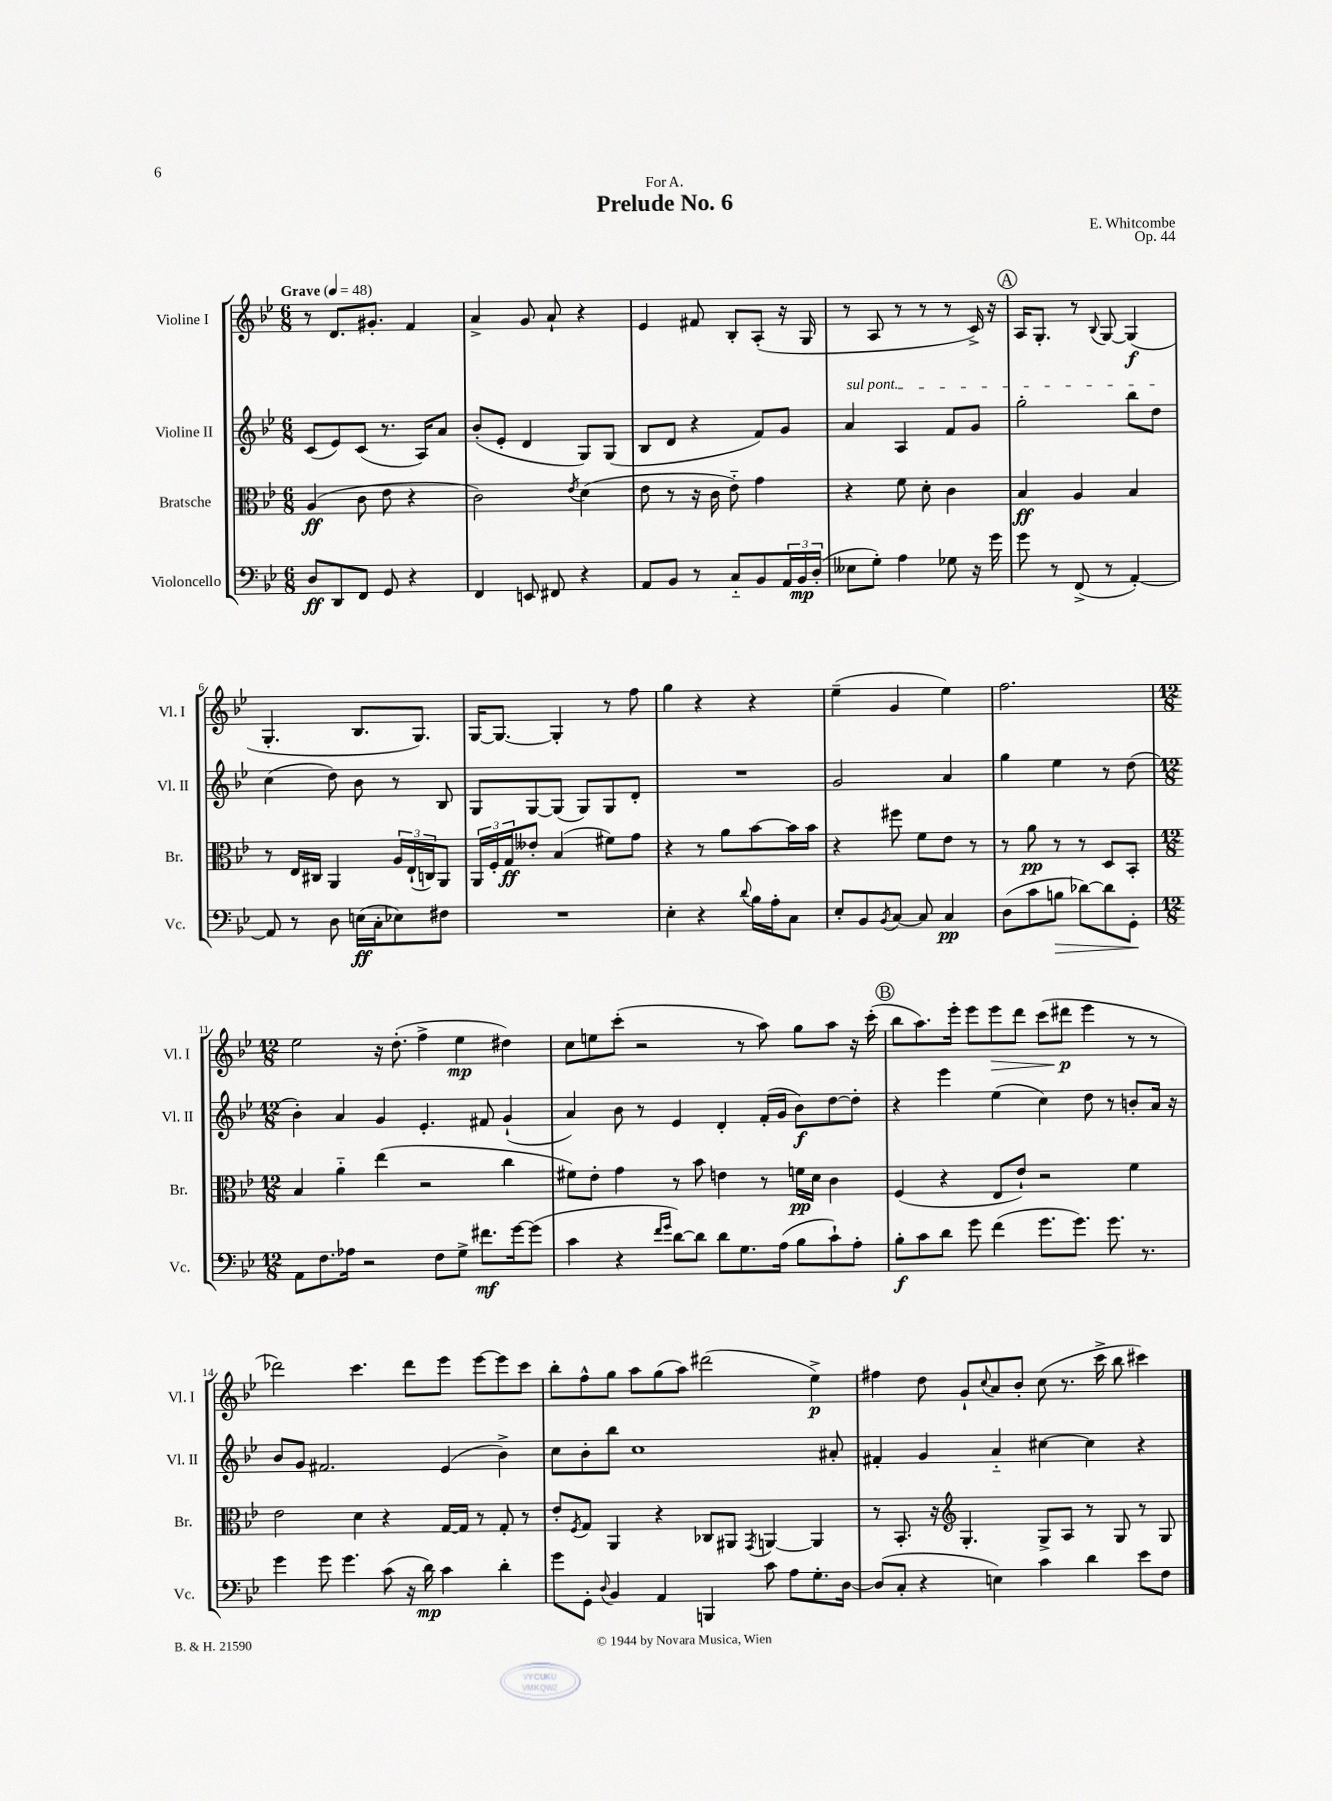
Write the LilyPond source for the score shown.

\header { title = "Prelude No. 6" composer = "E. Whitcombe" dedication = "For A." opus = "Op. 44" }
<<
\new StaffGroup <<
\new Staff = "s0" \with { instrumentName = "Violine I" shortInstrumentName = "Vl. I" } {
    \clef treble \key bes \major \numericTimeSignature \time 6/8 \tempo "Grave" 4 = 48
    r8 d'8. gis'8.-. f'4 |
    a'4-> g'8 a'8-! r4 |
    ees'4 fis'8 bes8-. a8-.( r16 g16 |
    r8 a8 r8 r8 r8 c'16->) r16 |
    \mark \markup { \circle "A" } a16 g8.-. r8 \appoggiatura { bes8 } g8~ g4\f( |
    g4.-. bes8. g8.) |
    g16~ g8.~ g4-. r8 f''8 |
    g''4 r4 r4 |
    ees''4--( g'4 ees''4) |
    f''2. |
    \numericTimeSignature \time 12/8 ees''2 r16 d''8.-.( f''4-> ees''4\mp dis''4) |
    c''8 e''8 c'''8-.( r2 r8 a''8) g''8 a''8 r16 c'''16-.( |
    \mark \markup { \circle "B" } bes''8 a''8.) ees'''16-. ees'''8 ees'''8\> d'''8 c'''8( dis'''8\p\! ees'''4 r8 r8 |
    des'''2) c'''4. des'''8 ees'''8 ees'''8~ ees'''8 c'''8 |
    bes''8-. f''8-^ g''8 a''8 g''8( a''8) dis'''2( ees''4->\p) |
    fis''4 d''8 g'8-! \appoggiatura { c''8 } a'8 bes'8-. c''8( r8. c'''16-> bes''8 cis'''4) \bar "|." |
}
\new Staff = "s1" \with { instrumentName = "Violine II" shortInstrumentName = "Vl. II" } {
    \clef treble \key bes \major \numericTimeSignature \time 6/8
    c'8( ees'8) c'8( r8. a16) a'8 |
    bes'8-.( ees'8-. d'4 g8) g8( |
    bes8 d'8 r4 f'8) g'8 |
    \once \override TextSpanner.bound-details.left.text = \markup { \italic "sul pont." } a'4\startTextSpan a4 f'8 g'8 |
    \mark \markup { \circle "A" } g''2-. bes''8 d''8\stopTextSpan |
    c''4( d''8) bes'8 r8 bes8 |
    g8 g8~ g8( g8) g8 d'8-. |
    R2. |
    g'2 a'4 |
    g''4 ees''4 r8 d''8( |
    \numericTimeSignature \time 12/8 bes'4-.) a'4 g'4 ees'4.-. fis'8 g'4-!( |
    a'4) bes'8 r8 ees'4 d'4-. f'16-.( g'16 bes'8\f) d''8~ d''8-. |
    \mark \markup { \circle "B" } r4 ees'''4 ees''4( c''4) d''8 r8 b'8-. a'16 r16 |
    bes'8 g'8 fis'2. ees'4( bes'4->) |
    c''8 bes'8-. bes''8 c''1 ais'8-. |
    fis'4-. g'4 a'4-_ cis''4~ cis''4 r4 \bar "|." |
}
\new Staff = "s2" \with { instrumentName = "Bratsche" shortInstrumentName = "Br." } {
    \clef alto \key bes \major \numericTimeSignature \time 6/8
    a4\ff( c'8 ees'8 r4 |
    c'2) \acciaccatura { ees'8 } d'4( |
    ees'8 r8 r16 c'16 ees'8-_) g'4 |
    r4 f'8 d'8-. c'4 |
    \mark \markup { \circle "A" } bes4\ff a4 bes4 |
    r8 ees16 cis16 a,4 \tuplet 3/2 { a16 ees16-!( c16) } a,8 |
    \tuplet 3/2 { a,16 f16-. g16\ff } eeses'8-. bes4( fis'8) g'8 |
    r4 r8 a'8 bes'8~ bes'16 bes'16 |
    r4 fis''8 f'8 ees'8 r8 |
    r8 a'8\pp r8 r8 d8 bes,8-. |
    \numericTimeSignature \time 12/8 bes4 a'4-_ ees''4( r2 c''4 |
    fis'8) ees'8-. g'4 r8 bes'8 e'4 r8 f'16\pp d'16 c'4 |
    \mark \markup { \circle "B" } f4( r4 ees8 ees'8-!) r2 f'4 |
    ees'2 d'4 r4 g16~ g16 r8 g8-. r8 |
    ees'8-. \acciaccatura { f8 } g8 a,4 r4 ces8 ais,8 \acciaccatura { g,8 } a,4~ a,4 |
    r8 bes,8.-. r16 \clef treble g4.-. g8-> a8 r8 g8 r8 g8 \bar "|." |
}
\new Staff = "s3" \with { instrumentName = "Violoncello" shortInstrumentName = "Vc." } {
    \clef bass \key bes \major \numericTimeSignature \time 6/8
    d8\ff d,8 f,8 g,8 r4 |
    f,4 e,8 fis,8 r4 |
    a,8 bes,8 r8 c8-_ bes,8 \tuplet 3/2 { a,16 bes,16\mp d16-.( } |
    eeses8 g8-.) a4 ges8 r16 g'16 |
    \mark \markup { \circle "A" } g'8 r8 f,8->( r8 a,4~-.) |
    a,8 r8 d8 e16\ff( c16-. ees8) fis8 |
    R2. |
    ees4-. r4 \appoggiatura { d'8 } bes16 a16-. c8 |
    ees8-. bes,8 \acciaccatura { bes,8 } c8~ c8 c4\pp |
    d8( c'8 b8\> des'8~) des'8 g,8-.\! |
    \numericTimeSignature \time 12/8 a,8 f8. aes16 r2 f8 g8-> fis'8.\mf g'16~ g'8( |
    c'4 r4 \grace { f'16 g'16 } d'8~) d'8 d'8 g8. a16( bes8 c'8-!) a8-. |
    \mark \markup { \circle "B" } bes8-.\f c'8 d'8 g'8 f'4( g'8. g'8.) g'8. r8. |
    g'4 g'8 g'4. c'8( r16 d'16\mp) c'4 d'4-. |
    g'8 g,8-. \appoggiatura { d8 } bes,4 a,4 b,,4 c'8 a8 g8.-. d16~ |
    d8( c8-. r4 e4) c'4 d'4 ees'8 f8 \bar "|." |
}
>>
>>
